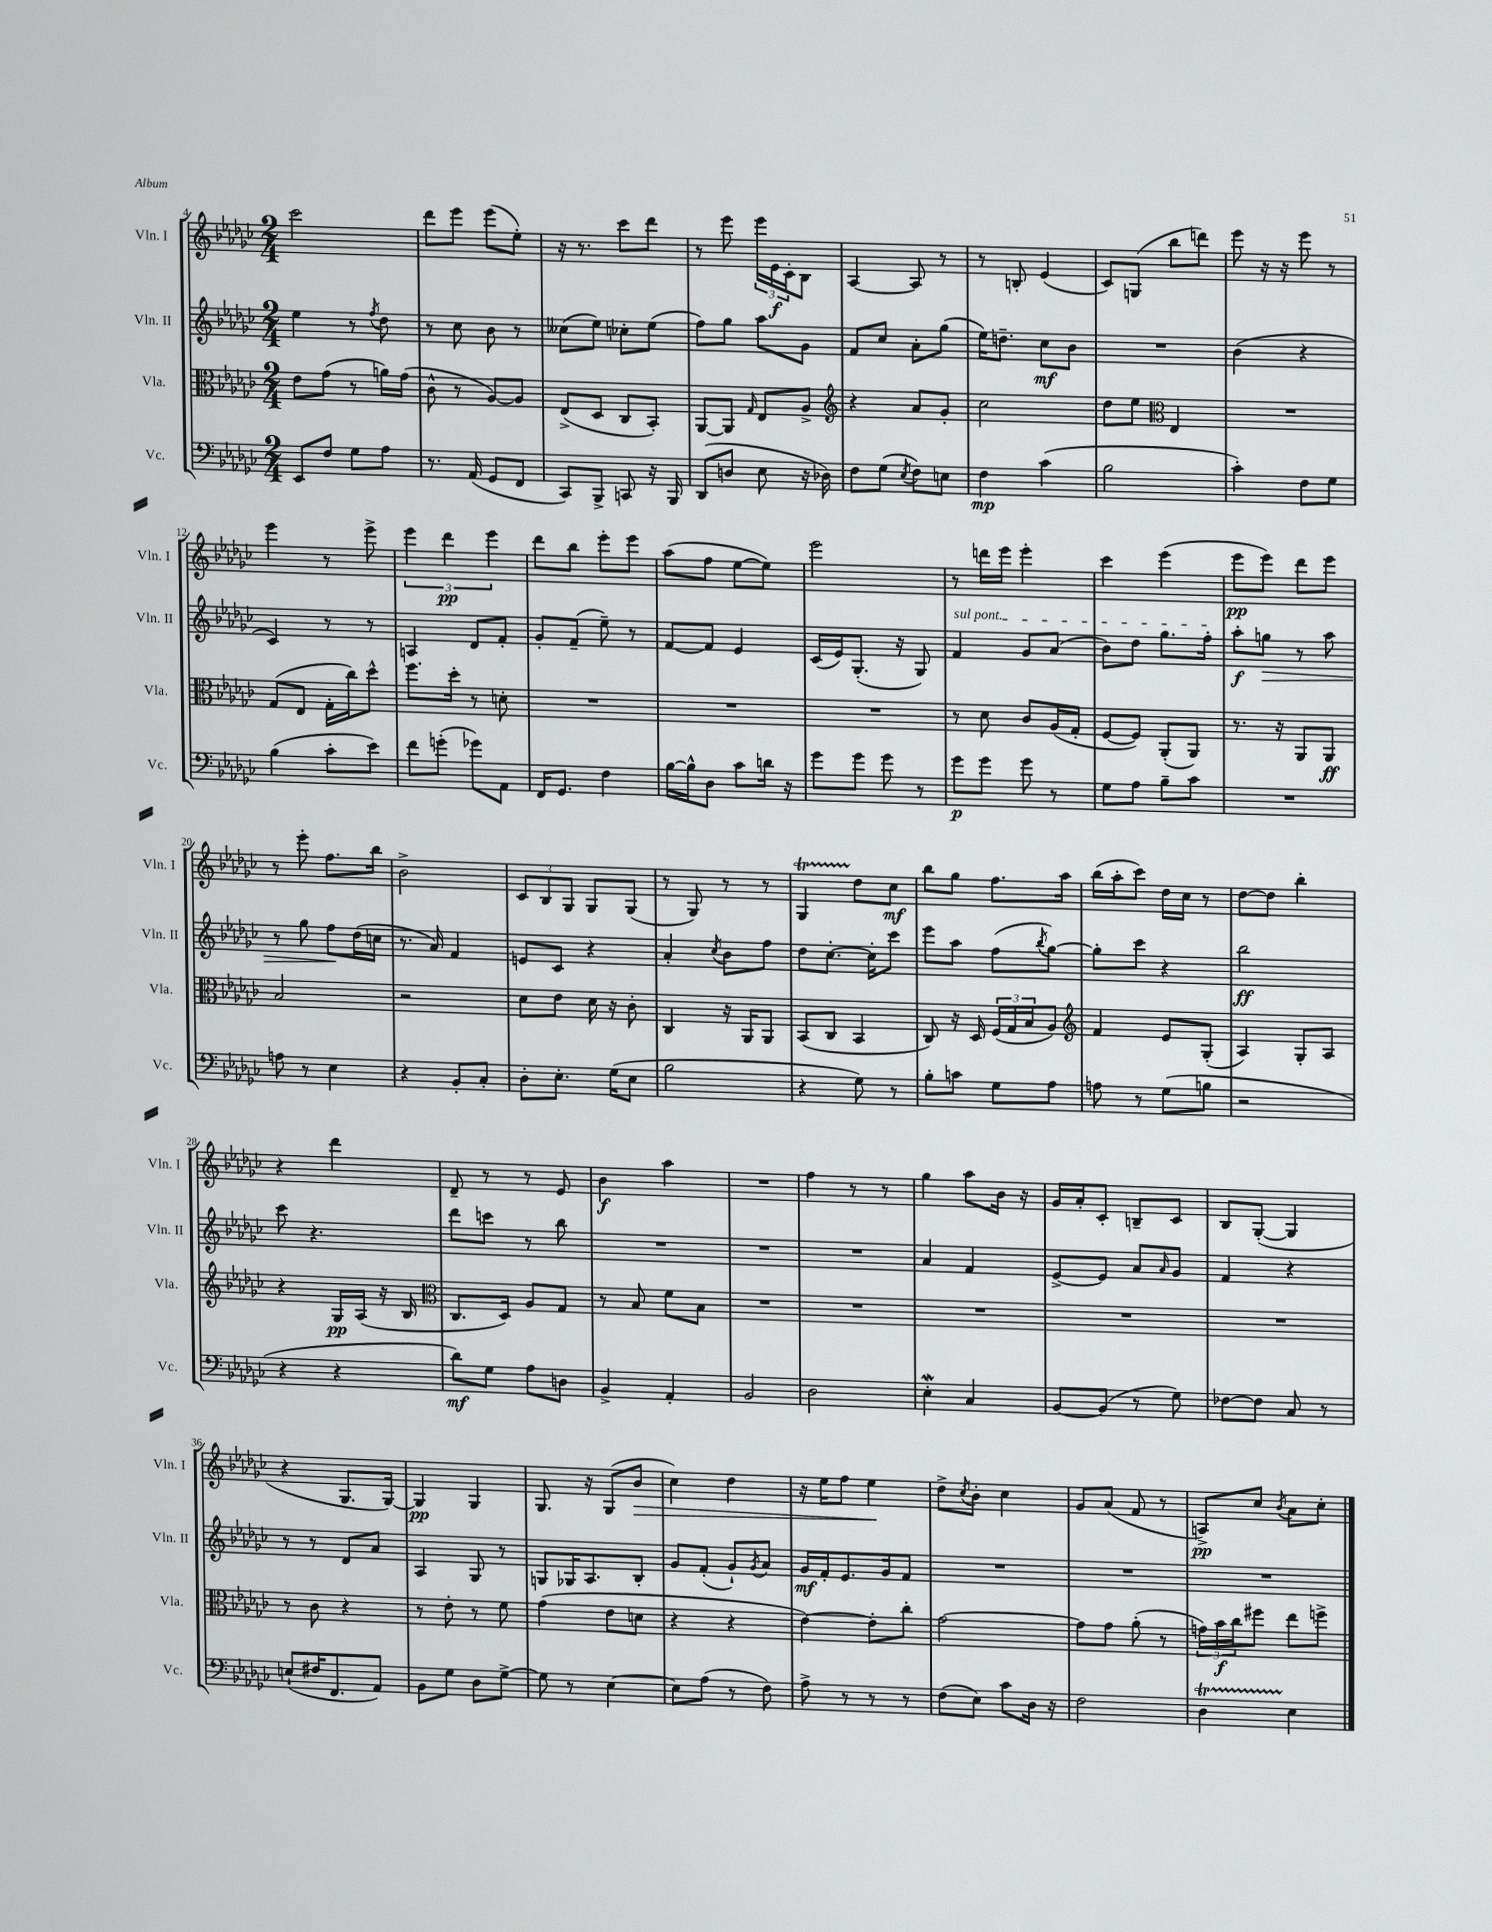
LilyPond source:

<<
\new StaffGroup <<
\new Staff = "s0" \with { instrumentName = "Vln. I" shortInstrumentName = "Vln. I" } {
    \clef treble \key ges \major \numericTimeSignature \time 2/4
    ces'''2 |
    des'''8 ees'''8 ees'''8( ees''8-.) |
    r16 r8. ces'''8 des'''8 |
    r8 ees'''8 \tuplet 3/2 { ees'''16 ees'16\f ces'16-. } bes8 |
    aes4~ aes8 r8 |
    r8 b8-. ees'4( |
    ces'8) g8( bes''8 d'''8) |
    ees'''8 r16 r16 ees'''8 r8 |
    ees'''4 r8 ees'''8-> |
    \tuplet 3/2 { ees'''4 des'''4\pp ees'''4 } |
    des'''8 bes''8 ees'''8-. ees'''8 |
    aes''8( f''8 ees''8~ ees''8) |
    ees'''2 |
    r8 d'''16 ees'''16 ees'''4-. |
    ces'''4 ees'''4( |
    ees'''8\pp ees'''8) des'''8 ees'''8 |
    r8 ees'''8-. f''8. bes''16 |
    bes'2-> |
    \tuplet 3/2 { ces'8 bes8 ges8 } ges8 ges8( |
    r8 ges8) r8 r8 |
    ges4\startTrillSpan des''8\stopTrillSpan ces''8\mf |
    bes''8 ges''8 f''8. aes''16 |
    bes''16( aes''16-. ces'''8) des''16 ces''16 r8 |
    des''8~ des''8 bes''4-. |
    r4 des'''4 |
    des'8-- r8 r8 ees'8 |
    bes'4\f aes''4 |
    R2 |
    f''4 r8 r8 |
    ges''4 aes''8 bes'16 r16 |
    ges'16 aes'16-. ces'8-. b8-- ces'8 |
    bes8 ges8~-.( ges4 |
    r4 ges8. ges16~) |
    ges4\pp ges4 |
    ges8. r16 ges8( bes'8\> |
    ces''4) des''4 |
    r16 ees''16 f''8 ees''4\! |
    des''8-> \acciaccatura { ces''8 } bes'8-. ces''4 |
    ges'8 aes'8( f'8 r8 |
    a8->\pp) ces''8 \acciaccatura { bes'8 } aes'8 ces''8-. \bar "|." |
}
\new Staff = "s1" \with { instrumentName = "Vln. II" shortInstrumentName = "Vln. II" } {
    \clef treble \key ges \major \numericTimeSignature \time 2/4
    ees''4 r8 \acciaccatura { f''8 } des''8 |
    r8 ces''8 bes'8 r8 |
    ceses''8( ees''8) ces''8-. ees''8( |
    f''8) ges''8 aes''8 ges'8 |
    f'8 ces''8 aes'8-. ges''8( |
    ees''16) d''8.-- ces''8\mf bes'8 |
    R2 |
    bes'4( r4 |
    ces'4) r8 r8 |
    a4 des'8 f'8-. |
    ges'8-. f'8--( ees''8--) r8 |
    f'8~ f'8 ees'4 |
    ces'16( ees'16) ges8.-.( r16 ges8) |
    \once \override TextSpanner.bound-details.left.text = \markup { \italic "sul pont." } f'4\startTextSpan ges'8 aes'8( |
    bes'8) des''8 ges''8. f''16-.\stopTextSpan |
    aes''8-.\f g''8\> r8 aes''8 |
    r8 ges''8 f''8\! des''16( c''16 |
    r8. aes'16) f'4 |
    e'8 ces'8 r4 |
    aes'4-. \acciaccatura { ces''8 } bes'8 f''8 |
    des''8 ces''8.~-. ces''16-. ces'''8 |
    ees'''8 aes''8 f''8( \acciaccatura { bes''8 } ges''8~) |
    ges''8-. ces'''8 r4 |
    bes''2\ff |
    ces'''8 r4. |
    des'''8 c'''8 r8 bes''8 |
    R2 |
    R2 |
    R2 |
    aes'4 f'4 |
    ees'8~-> ees'8 aes'8 \grace { aes'16 } ges'8 |
    f'4 r4 |
    r8 r8 des'8 aes'8 |
    aes4 ges8 r8 |
    g8 ges16 aes8. bes8-. |
    ges'8 f'8-.( ges'8-!) \acciaccatura { ges'8 } aes'8 |
    ges'16\mf f'16-. ees'8. ges'16 f'8 |
    R2 |
    R2 |
    R2 \bar "|." |
}
\new Staff = "s2" \with { instrumentName = "Vla." shortInstrumentName = "Vla." } {
    \clef alto \key ges \major \numericTimeSignature \time 2/4
    ees'8 ges'8( r8 a'16) ges'16( |
    ces'8-^ r8 aes8~) aes8 |
    ees8->( des8 ces8 bes,8-.) |
    aes,8~ aes,8 \grace { ges16 } ees8 aes8-> |
    \clef treble r4 aes'8 ges'8-. |
    ces''2 |
    des''8 ees''8 \clef alto ees4 |
    R2 |
    ges8( ees8 ges16-. ces''16) des''8-^ |
    f''8. des''16-. r8 d'8-. |
    R2 |
    R2 |
    R2 |
    r8 des'8 ces'8 aes16( ges16-. |
    f8~ f8) aes,8-.( aes,8) |
    r8. r16 aes,8 aes,8\ff |
    bes2 |
    r2 |
    des'8 ees'8 des'16 r16 ces'8-. |
    ces4 r16 aes,16 aes,8 |
    bes,8( ces8 bes,4 |
    ces8) r16 des16 \tuplet 3/2 { f16( ges16 bes16 } aes8) |
    \clef treble f'4 ees'8 ges8-.( |
    aes4) ges8-. aes8 |
    r4 ges16\pp aes16( r16 bes16 |
    \clef alto ces8. des16) aes8 ges8 |
    r8 bes8 f'8 bes8 |
    R2 |
    R2 |
    R2 |
    R2 |
    R2 |
    r8 ces'8 r4 |
    r8 ees'8-. r8 f'8 |
    ges'4( ees'8 d'8 |
    r4 r4 |
    ees'4~) ees'8-. ces''8-. |
    ges'2~ |
    ges'8 ges'8 aes'8-.( r8 |
    \tuplet 3/2 { g'16) bes'16\f ces''16 } fis''8 ees''8 f''8-> \bar "|." |
}
\new Staff = "s3" \with { instrumentName = "Vc." shortInstrumentName = "Vc." } {
    \clef bass \key ges \major \numericTimeSignature \time 2/4
    ees,8 f8 ges8 aes8 |
    r8. aes,16( ges,8 f,8 |
    ces,8) bes,,8-> c,8 r16 bes,,16 |
    des,8( d8 ees8 r16 des16) |
    f8 ges8( \acciaccatura { ees8 } f8) e8 |
    f4\mp ces'4( |
    bes2 |
    ces'4-.) f8 ges8 |
    bes4( ces'8-. ees'8) |
    f'8 g'8-.( ges'8) aes,8 |
    f,16 ges,8. f4 |
    bes16~ bes16-^ des8 ces'8 d'16 r16 |
    ges'8 ges'8 ges'8 r8 |
    ges'8\p ges'8 ges'8 r8 |
    ges8 aes8 bes8-- ces'8 |
    R2 |
    a8 r8 ees4 |
    r4 bes,8-. ces8-. |
    des8-. ees8.-. ges16( ees8 |
    bes2 |
    r4 ges8) r8 |
    bes8-. c'8 ges8 aes8 |
    a8 r8 ges8( b8 |
    r2 |
    r4 r4 |
    des'8\mf) ges8 aes8 d8 |
    bes,4-> aes,4-. |
    bes,2 |
    des2 |
    ees4-.\mordent ces4 |
    bes,8~ bes,8( r8 ges8) |
    fes8~ fes8 ces8 r8 |
    e8-!( fis16 f,8. aes,8) |
    bes,8 ges8 des8 ges8~-> |
    ges8 r8 ees4~ |
    ees8 aes8( r8 f8) |
    aes8-> r8 r8 r8 |
    f8( ees8) ces'8 des16 r16 |
    f2 |
    des4\startTrillSpan ees4\stopTrillSpan \bar "|." |
}
>>
>>
\layout { \context { \Score currentBarNumber = #4 } }
